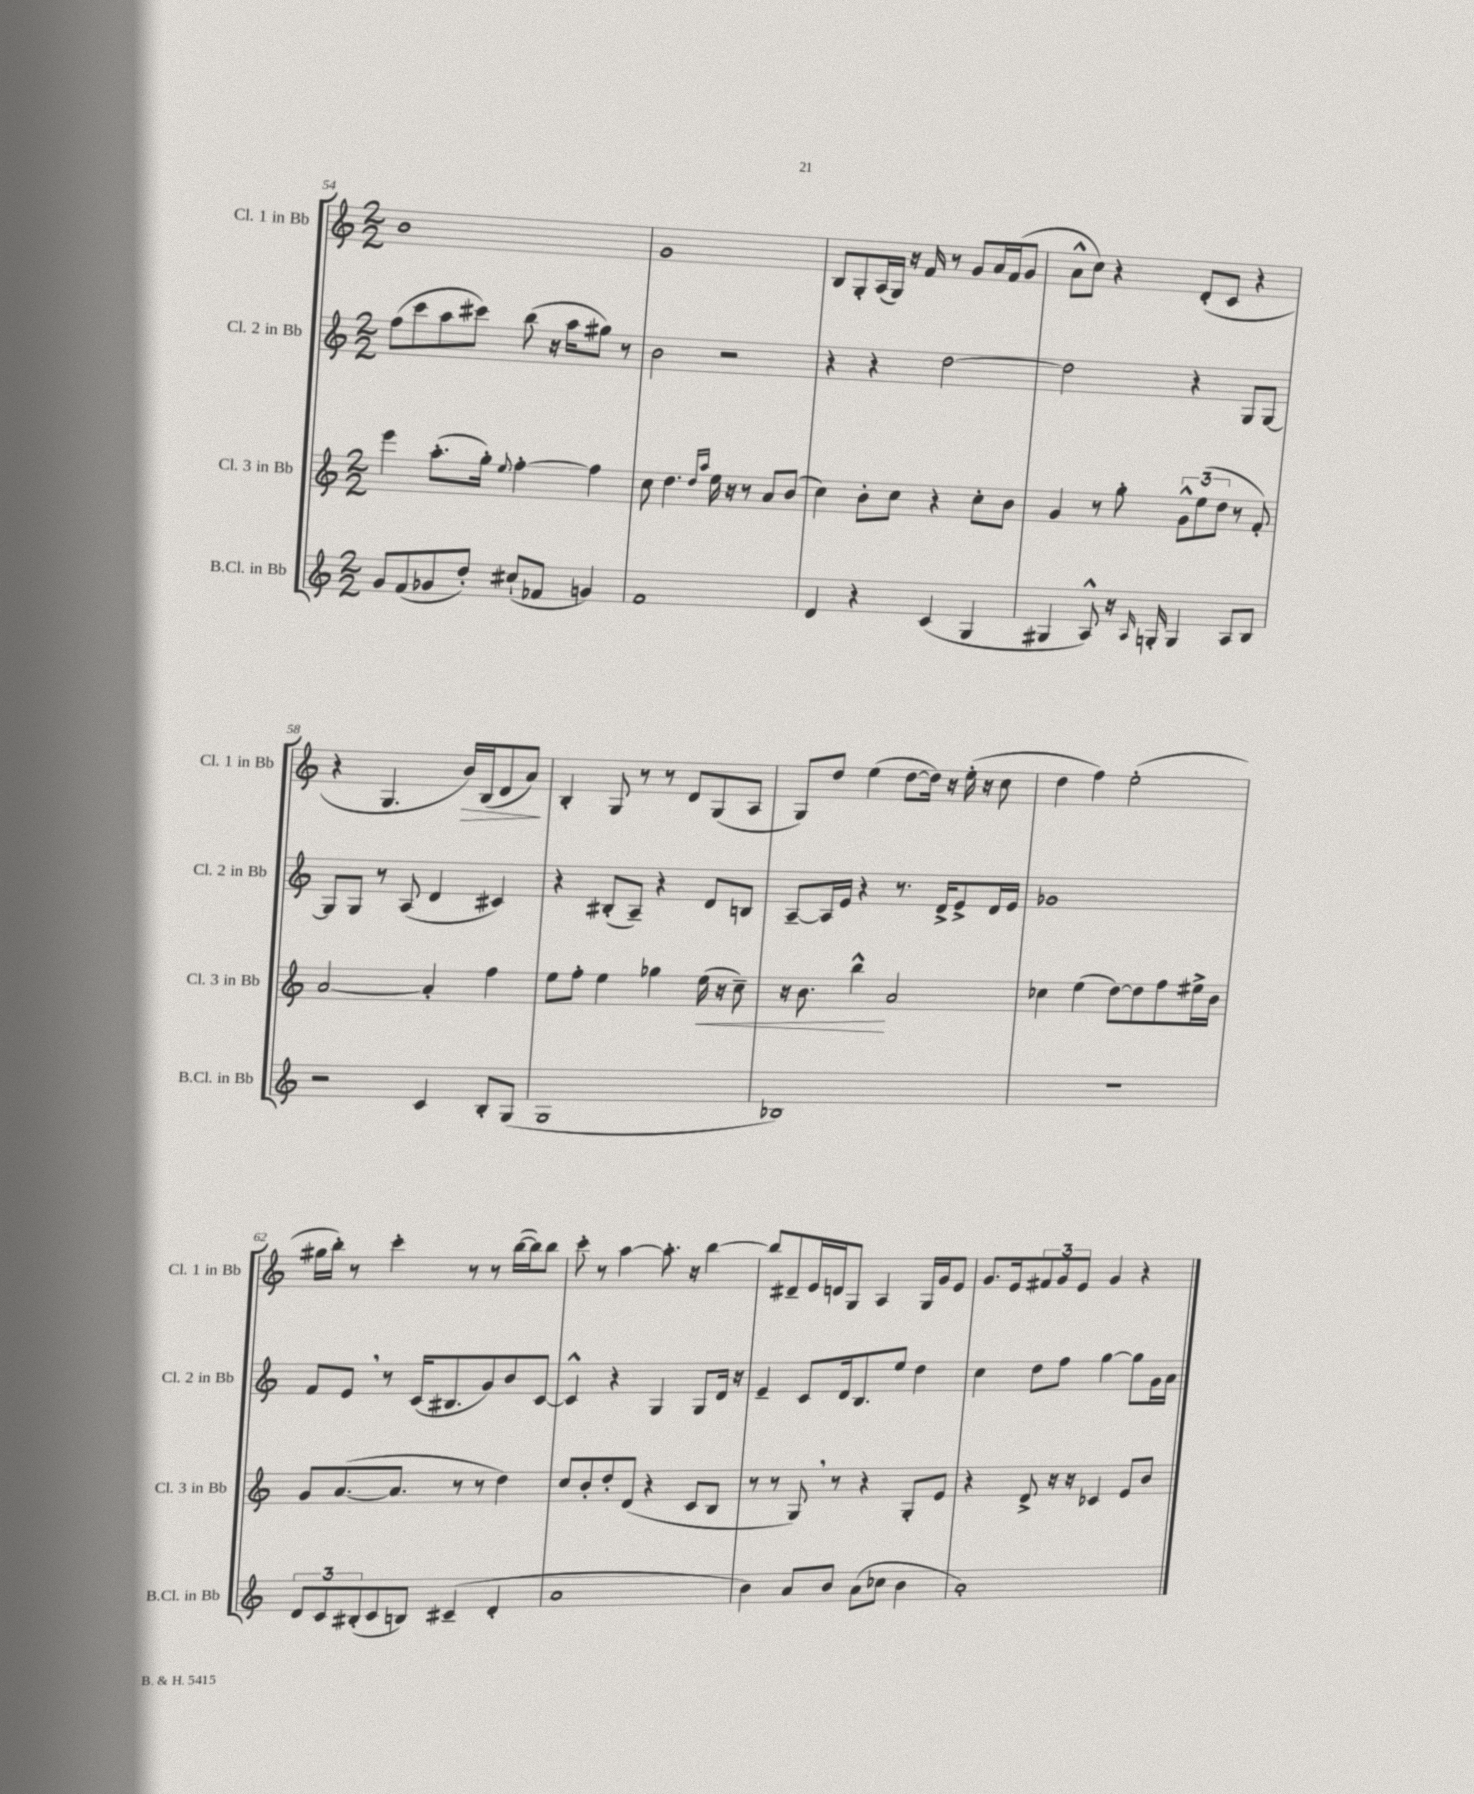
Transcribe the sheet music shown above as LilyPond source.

<<
\new StaffGroup <<
\new Staff = "s0" \with { instrumentName = "Cl. 1 in Bb" shortInstrumentName = "Cl. 1 in Bb" } {
    \clef treble \key c \major \numericTimeSignature \time 2/2
    b'1 |
    g'1 |
    b8 g8-. a16( g16) r16 f'16 r8 g'8 a'16 f'16( g'8 |
    a'8-^ c''8) r4 d'8-.( c'8 r4 |
    r4 g4. b'16\>) b16( d'8 a'8\!) |
    b4-. g8 r8 r8 d'8 g8( a8 |
    g8) d''8 e''4( d''8~ d''16) r16 e''16-.( r16 c''8 |
    d''4 f''4) e''2-.( |
    gis''16 b''16-.) r8 c'''4-. r8 r8 b''16~( b''16) b''8 |
    c'''8-. r8 a''4~ a''8.-. r16 b''4~ |
    b''8 dis'8-- e'16 d'16 g8 a4 g16 g'16 e'8 |
    g'8. e'16 \tuplet 3/2 { fis'8 g'8 e'8 } g'4 r4 \bar "|." |
}
\new Staff = "s1" \with { instrumentName = "Cl. 2 in Bb" shortInstrumentName = "Cl. 2 in Bb" } {
    \clef treble \key c \major \numericTimeSignature \time 2/2
    f''8( c'''8 a''8 cis'''8) b''8( r16 a''16 gis''8) r8 |
    b'2 r2 |
    r4 r4 d''2~ |
    d''2 r4 g8 g8~ |
    g8 g8 r8 a8( d'4 cis'4) |
    r4 bis8-.( a8--) r4 d'8 b8 |
    a8~-- a16 e'16 r4 r8. d'16-> e'8-> d'16 e'16 |
    ges'1 |
    f'8 e'8 \breathe r8 c'16( bis8. g'8) b'8 c'8~ |
    c'4-^ r4 g4 g8 d'16 r16 |
    e'4-- c'8 d'16 b8. e''8 d''4 |
    c''4 d''8 f''8 g''4~ g''8 g'16 a'16 \bar "|." |
}
\new Staff = "s2" \with { instrumentName = "Cl. 3 in Bb" shortInstrumentName = "Cl. 3 in Bb" } {
    \clef treble \key c \major \numericTimeSignature \time 2/2
    e'''4 a''8.-.( g''16-.) \appoggiatura { e''8 } f''4~-. f''4 |
    c''8 d''4. \grace { d''16 a''16 } e''16 r16 r8 a'8 b'8( |
    c''4) b'8-. c''8 r4 c''8-. b'8 |
    g'4 r8 g''8-. \tuplet 3/2 { g'8-^ e''8( d''8 } r8 f'8-.) |
    a'2~ a'4-. f''4 |
    e''8 f''8-. e''4 ges''4 e''16\<( r16 c''8--) |
    r16 b'8. b''4-^\! a'2 |
    ces''4 e''4( d''8~) d''8 f''8 eis''16-> b'16 |
    g'8 a'8.~( a'8. r8 r8 d''4) |
    c''8 b'8-. d''8-. d'8( r4 c'8 b8 |
    r8 r8 g8) \breathe r8 r4 g8-. e'8 |
    r4 d'8-> r16 r16 ces'4 e'8 b'8 \bar "|." |
}
\new Staff = "s3" \with { instrumentName = "B.Cl. in Bb" shortInstrumentName = "B.Cl. in Bb" } {
    \clef treble \key c \major \numericTimeSignature \time 2/2
    g'8 f'8( ges'8 d''8-.) cis''8-!( fes'8 g'4) |
    f'1 |
    d'4 r4 c'4( g4 |
    gis4 a8-^) r16 \grace { a16 } g16-. g4 a8 b8 |
    r2 c'4 b8-. g8( |
    g1 |
    bes1) |
    R1 |
    \tuplet 3/2 { d'8 c'8 bis8-.( } c'8 b8) cis'4--( d'4-. |
    a'1 |
    b'4) a'8 b'8 a'8( ces''8 b'4 |
    a'1-.) \bar "|." |
}
>>
>>
\layout { \context { \Score currentBarNumber = #54 } }
